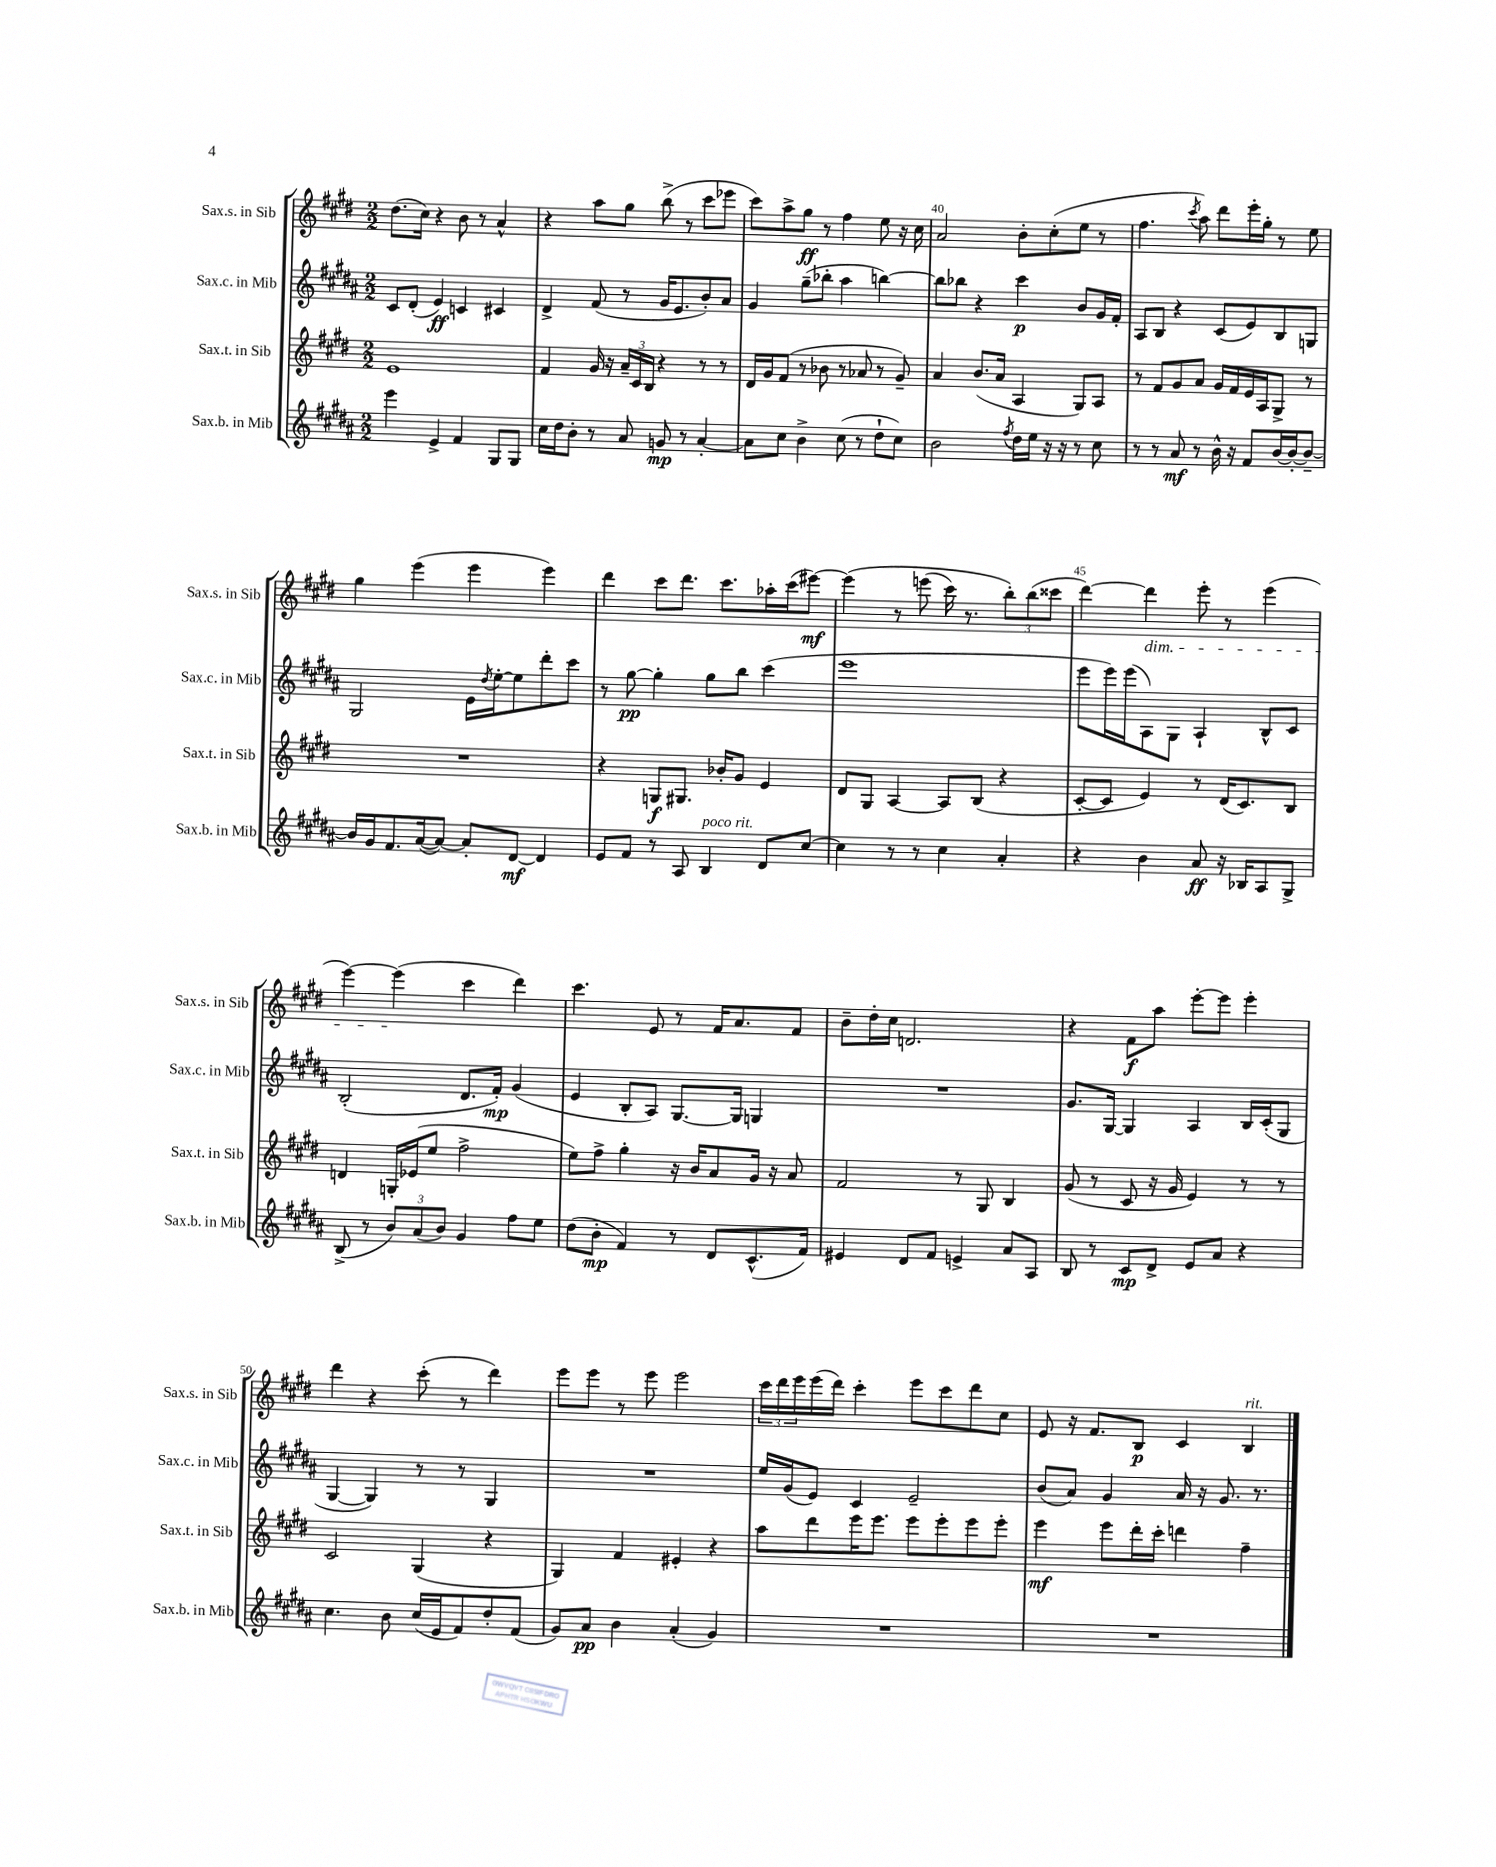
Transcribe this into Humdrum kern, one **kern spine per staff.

**kern	**dynam	**kern	**dynam	**kern	**dynam	**kern	**dynam
*part4	*part4	*part3	*part3	*part2	*part2	*part1	*part1
*staff4	*staff4	*staff3	*staff3	*staff2	*staff2	*staff1	*staff1
*I"Sax.b. in Mib	*	*I"Sax.t. in Sib	*	*I"Sax.c. in Mib	*	*I"Sax.s. in Sib	*
*I'Sax.b. in Mib	*	*I'Sax.t. in Sib	*	*I'Sax.c. in Mib	*	*I'Sax.s. in Sib	*
*clefG2	*	*clefG2	*	*clefG2	*	*clefG2	*
*k[f#c#g#d#a#]	*	*k[f#c#g#d#]	*	*k[f#c#g#d#a#]	*	*k[f#c#g#d#]	*
*M2/2	*	*M2/2	*	*M2/2	*	*M2/2	*
=37	=37	=37	=37	=37	=37	=37	=37
4eee\	.	1e	.	8c#/L	.	(8.dd#\L	.
.	.	.	.	(8d#'/J	.	.	.
.	.	.	.	.	.	16cc#\Jk)	.
4e^/	.	.	.	4e/)	ff	4r	.
4f#/	.	.	.	4cn/	.	8b\	.
.	.	.	.	.	.	8r	.
8G#/L	.	.	.	4c#X/	.	4a^^/	.
8G#/J	.	.	.	.	.	.	.
=38	=38	=38	=38	=38	=38	=38	=38
16cc#\LL	.	4f#/	.	4d#^/	.	4r	.
16dd#\J	.	.	.	.	.	.	.
8b'\J	.	.	.	.	.	.	.
8r	.	16g#/	.	(8f#/	.	8aa\L	.
.	.	16r	.	.	.	.	.
8a#/	.	24a~/LL	.	8r	.	8gg#\J	.
.	.	24c#/	.	.	.	.	.
.	.	24B/JJ	.	.	.	.	.
8gn/	mp	4r	.	16g#/KL	.	(8bb^\	.
.	.	.	.	8.e/	.	.	.
8r	.	.	.	.	.	8r	.
[4a#'/	.	8r	.	8b'/)	.	8ccc#\L	.
.	.	8r	.	8a#/J	.	8eee-X\J	.
=39	=39	=39	=39	=39	=39	=39	=39
8a#\L]	.	16d#/LL	.	4g#/	.	8ccc#\L)	.
.	.	16g#/J	.	.	.	.	.
8cc#\J	.	(8f#/J	.	.	.	8aa^\	.
4b^\	.	8r	.	(8gg#~\L	.	8gg#\J	ff
.	.	8b-X\	.	8bb-X'\J	.	8r	.
(8cc#\	.	8r	.	4aa#\	.	4ff#\	.
8r	.	8a-X/	.	.	.	.	.
8dd#`\L	.	8r	.	[4bbn\)	.	8ee\	.
8cc#\J)	.	8g#~/)	.	.	.	16r	.
.	.	.	.	.	.	16cc#\	.
=40	=40	=40	=40	=40	=40	=40	=40
2b\	.	4a/	.	8bb\L]	.	2a/	.
.	.	.	.	8bb-X\J	.	.	.
.	.	(8.b/L	.	4r	.	.	.
.	.	16a/Jk	.	.	.	.	.
8qff#/	.	.	.	.	.	.	.
16dd#\LL	.	4A/	.	4ccc#\	p	8b'\L	.
16ee\JJ	.	.	.	.	.	.	.
16r	.	.	.	.	.	(8cc#'\	.
16r	.	.	.	.	.	.	.
8r	.	8G#/L)	.	8b/L	.	8ee\J	.
8cc#\	.	8A/J	.	16g#/L	.	8r	.
.	.	.	.	16f#'/JJ	.	.	.
=41	=41	=41	=41	=41	=41	=41	=41
8r	.	8r	.	8A#/L	.	4.ff#\	.
8r	.	8f#/L	.	8B/J	.	.	.
8a#/	mf	8g#/	.	4r	.	.	.
.	.	.	.	.	.	8qccc#/	.
8r	.	8a/J	.	.	.	8aa\)	.
16b^^\	.	16g#/LL	.	(8c#/L	.	8ddd#\L	.
16r	.	16f#/	.	.	.	.	.
8f#/L	.	16e/	.	8e/)	.	16eee'\L	.
.	.	16A/J	.	.	.	16gg#'\JJ	.
[16b/L	.	8G#^/J	.	8B/	.	8r	.
16b'/J_	.	.	.	.	.	.	.
8b~/J_	.	8r	.	8Gn/J	.	8ee\	.
!!LO:LB:g=z
=42	=42	=42	=42	=42	=42	=42	=42
16b/LL]	.	1r	.	2G#/	.	4gg#\	.
16g#/J	.	.	.	.	.	.	.
8.f#/	.	.	.	.	.	.	.
.	.	.	.	.	.	(4eee\	.
([16a#/k	.	.	.	.	.	.	.
8a#/J_)	.	.	.	.	.	.	.
8a#'/L]	.	.	.	16e\LL	.	4eee\	.
.	.	.	.	8qdd#/	.	.	.
.	.	.	.	[16ee'\J	.	.	.
[8d#/J	mf	.	.	8ee\]	.	.	.
4d#/]	.	.	.	8ddd#'\	.	4eee\)	.
.	.	.	.	8ccc#\J	.	.	.
=43	=43	=43	=43	=43	=43	=43	=43
8e/L	.	4r	.	8r	.	4ddd#\	.
8f#/J	.	.	.	[8gg#\	pp	.	.
8r	.	8Gn/L	f	4gg#'\]	.	8ccc#\L	.
8A#/	.	8.G#X/J	.	.	.	8.ddd#\J	.
!LO:TX:a:i:t=poco rit.	!	!	!	!	!	!	!
4B/	.	.	.	8gg#\L	.	.	.
.	.	16b-X'/KL	.	.	.	8.ccc#\L	.
.	.	8g#/J	.	8bb\J	.	.	.
8d#/L	.	4e/	.	(4ccc#\	.	16aa-X'\L	.
.	.	.	.	.	.	(16ccc#\J	.
[8cc#/J	.	.	.	.	.	[8eee#X\J)	mf
=44	=44	=44	=44	=44	=44	=44	=44
4cc#\]	.	8d#/L	.	1eee	.	(4eee#\]	.
.	.	8G#/J	.	.	.	.	.
8r	.	[4A/	.	.	.	8r	.
8r	.	.	.	.	.	(8eeen\	.
4cc#\	.	8A/L]	.	.	.	16ccc#\)	.
.	.	.	.	.	.	8.r	.
.	.	(8B/J	.	.	.	.	.
4a#'/	.	4r	.	.	.	12bb'\L)	.
.	.	.	.	.	.	(12bb\	.
.	.	.	.	.	.	12ccc##X\J	.
=45	=45	=45	=45	=45	=45	=45	=45
4r	.	[8c#'/L	.	8eee\L	.	[4ddd#\)	.
.	.	8c#/J]	.	16eee\L)	.	.	.
.	.	.	.	(16eee\J	.	.	.
!	!	!	!	!	!	!LO:TX:b:i:t=dim.	!
4b\	.	4e/)	.	8A#\)	.	4ddd#\]	.
.	.	.	.	8G#\J	.	.	.
8a#/	ff	8r	.	4A#`/	.	8eee'\	.
16r	.	(16d#/KL	.	.	.	8r	.
16B-X/KL	.	8.c#/)	.	.	.	.	.
8A#/	.	.	.	8B^^/L	.	(4eee\	.
8G#^/J	.	8B/J	.	8c#/J	.	.	.
!!LO:LB:g=z
=46	=46	=46	=46	=46	=46	=46	=46
(8B^/	.	4dn/	.	(2B'/	.	[4eee\)	.
8r	.	.	.	.	.	.	.
12b/L)	.	16Gn'/LL	.	.	.	(4eee\]	.
.	.	(16e-X/J	.	.	.	.	.
(12a#/	.	.	.	.	.	.	.
.	.	8ee/J	.	.	.	.	.
12b/J)	.	.	.	.	.	.	.
4g#/	.	2ff#^\	.	8.d#/L	.	4ccc#\	.
.	.	.	.	16f#'/Jk)	mp	.	.
8ff#\L	.	.	.	(4g#/	.	4ddd#\)	.
8ee\J	.	.	.	.	.	.	.
=47	=47	=47	=47	=47	=47	=47	=47
(8dd#\L	.	8ee\L)	.	4e/	.	4.ccc#\	.
8b'\J	mp	8ff#^\J	.	.	.	.	.
4f#/)	.	4gg#'\	.	8B'/L	.	.	.
.	.	.	.	8A#/J)	.	8e/	.
8r	.	16r	.	[8.G#/L	.	8r	.
.	.	16b/KL	.	.	.	.	.
8d#/L	.	8a/	.	.	.	16f#/KL	.
.	.	.	.	16G#/Jk]	.	8.a/	.
(8.c#^^/	.	16g#/Jk	.	4Gn/	.	.	.
.	.	16r	.	.	.	.	.
.	.	8a/	.	.	.	8f#/J	.
16f#/Jk)	.	.	.	.	.	.	.
=48	=48	=48	=48	=48	=48	=48	=48
4e#X/	.	2f#/	.	1r	.	8b~\L	.
.	.	.	.	.	.	16dd#'\L	.
.	.	.	.	.	.	16cc#\JJ	.
8d#/L	.	.	.	.	.	2.dn/	.
8f#/J	.	.	.	.	.	.	.
4en^/	.	8r	.	.	.	.	.
.	.	8G#/	.	.	.	.	.
8a#/L	.	4B/	.	.	.	.	.
8A#/J	.	.	.	.	.	.	.
=49	=49	=49	=49	=49	=49	=49	=49
8B/	.	(8g#/	.	8.g#/L	.	4r	.
8r	.	8r	.	.	.	.	.
.	.	.	.	[16G#/Jk	.	.	.
8c#/L	mp	8c#/	.	4G#/]	.	8f#\L	f
8d#^/J	.	16r	.	.	.	8aa\J	.
.	.	16g#/	.	.	.	.	.
8e/L	.	4e/)	.	4A#/	.	[8eee'\L	.
8a#/J	.	.	.	.	.	8eee\J]	.
4r	.	8r	.	16B/LL	.	4eee'\	.
.	.	.	.	(16c#'/J	.	.	.
.	.	8r	.	8G#/J	.	.	.
!!LO:LB:g=z
=50	=50	=50	=50	=50	=50	=50	=50
4.cc#\	.	2c#/	.	[4G#/	.	4ddd#\	.
.	.	.	.	4G#/])	.	4r	.
8b\	.	.	.	.	.	.	.
(16cc#/LL	.	(4G#/	.	8r	.	(8ccc#'\	.
16e/J	.	.	.	.	.	.	.
8f#/)	.	.	.	8r	.	8r	.
8dd#'/	.	4r	.	4G#/	.	4ddd#\)	.
(8f#/J	.	.	.	.	.	.	.
=51	=51	=51	=51	=51	=51	=51	=51
8g#/L)	.	4G#/)	.	1r	.	8eee\L	.
8a#/J	pp	.	.	.	.	8eee\J	.
4b\	.	4f#/	.	.	.	8r	.
.	.	.	.	.	.	8eee\	.
(4a#'/	.	4e#X'/	.	.	.	2eee\	.
4g#/)	.	4r	.	.	.	.	.
=52	=52	=52	=52	=52	=52	=52	=52
1r	.	8aa\L	.	16ee/LL	.	24ccc#\LL	.
.	.	.	.	.	.	24ddd#\	.
.	.	.	.	(16g#/J	.	.	.
.	.	.	.	.	.	24eee\	.
.	.	8ddd#\	.	8e/J)	.	(16eee\	.
.	.	.	.	.	.	16ddd#\JJ)	.
.	.	16eee\K	.	4c#/	.	4ccc#'\	.
.	.	8.eee\J	.	.	.	.	.
.	.	8eee\L	.	2e~/	.	8eee\L	.
.	.	8eee'\	.	.	.	8ccc#\	.
.	.	8eee\	.	.	.	8ddd#\	.
.	.	8eee'\J	.	.	.	8cc#\J	.
=53	=53	=53	=53	=53	=53	=53	=53
1r	.	4eee\	mf	(8b/L	.	8e/	.
.	.	.	.	8a#/J)	.	16r	.
.	.	.	.	.	.	8.f#/L	.
.	.	8eee\L	.	4g#/	.	.	.
.	.	16ddd#'\L	.	.	.	8B/J	p
.	.	16ccc#'\JJ	.	.	.	.	.
.	.	4dddn\	.	16a#/	.	4c#/	.
.	.	.	.	16r	.	.	.
.	.	.	.	8.g#/	.	.	.
!	!	!	!	!	!	!LO:TX:a:i:t=rit.	!
.	.	4ff#~\	.	.	.	4B/	.
.	.	.	.	8.r	.	.	.
==	==	==	==	==	==	==	==
*-	*-	*-	*-	*-	*-	*-	*-
